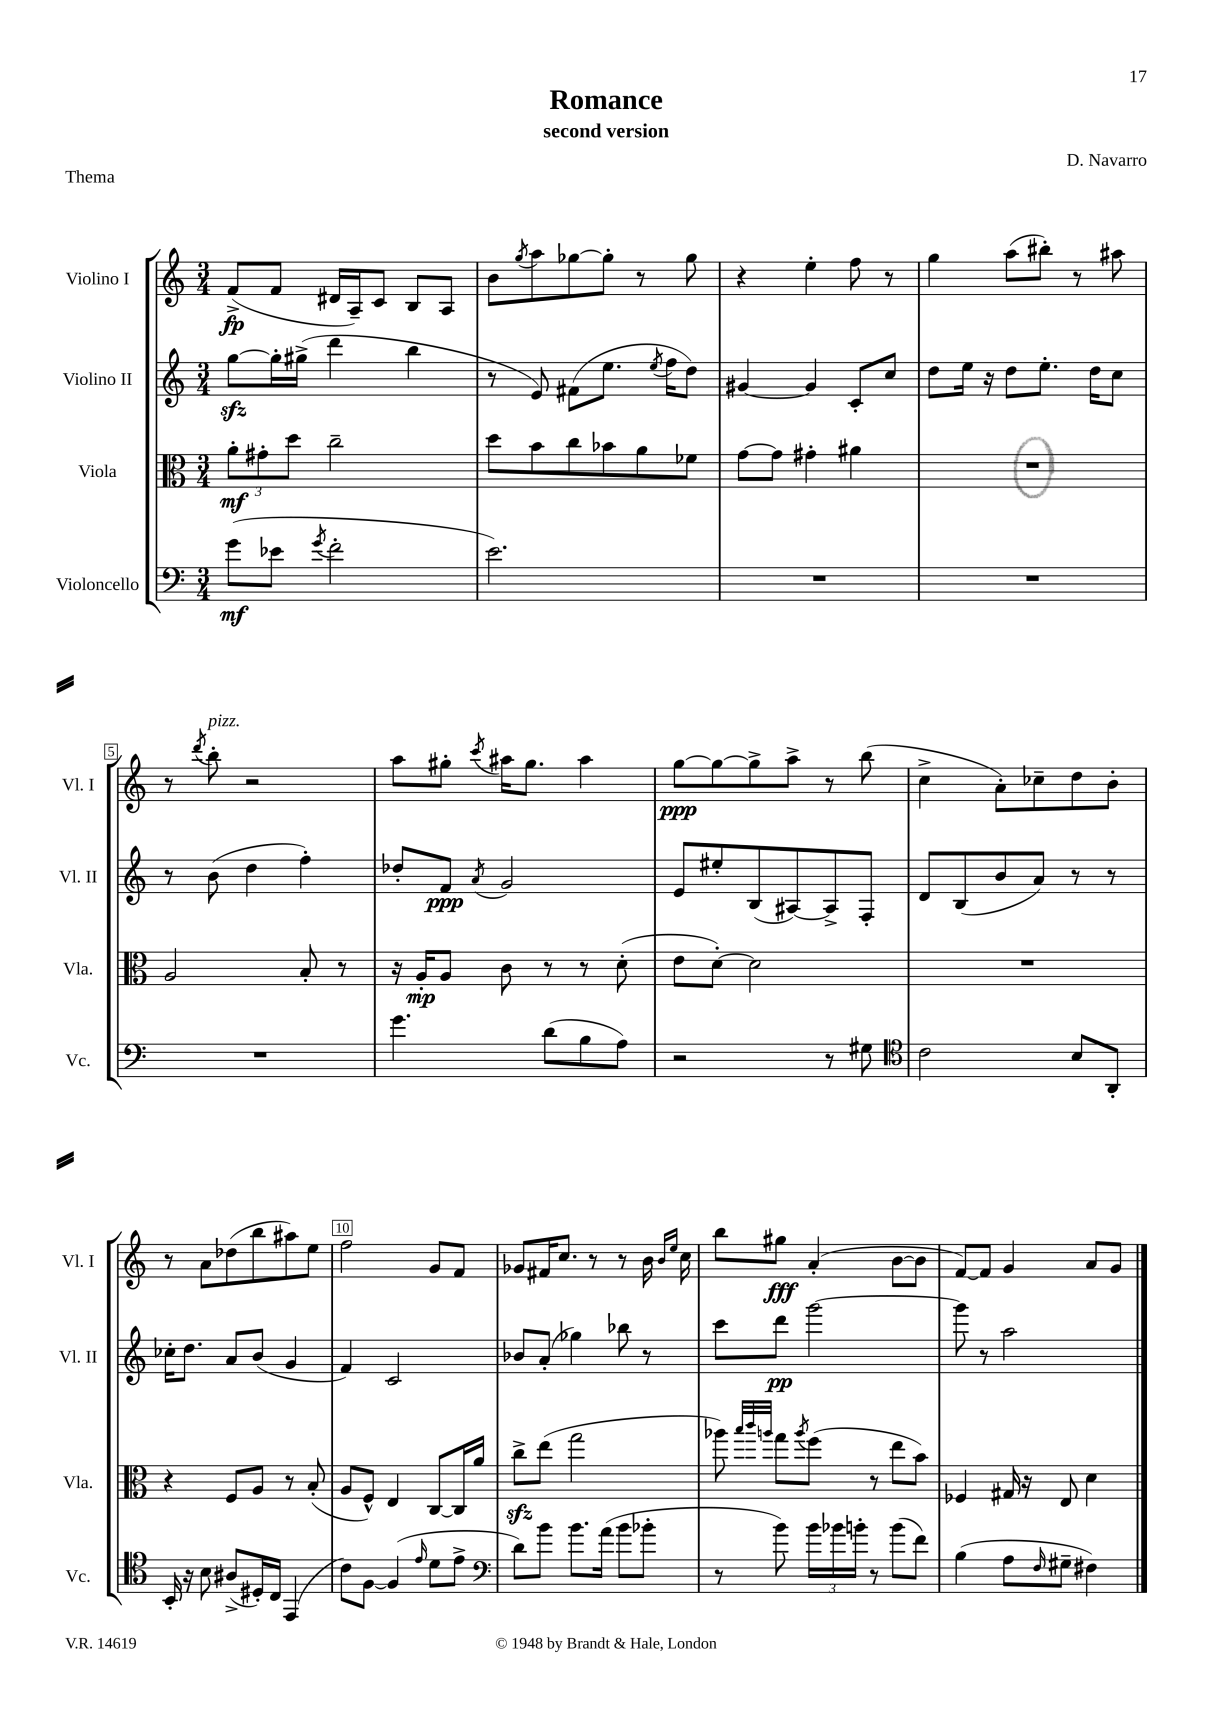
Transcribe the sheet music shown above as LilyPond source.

\header { title = "Romance" composer = "D. Navarro" subtitle = "second version" piece = "Thema" }
<<
\new StaffGroup <<
\new Staff = "s0" \with { instrumentName = "Violino I" shortInstrumentName = "Vl. I" } {
    \clef treble \key c \major \numericTimeSignature \time 3/4
    f'8->\fp( f'8 dis'16 a16--) c'8 b8 a8 |
    b'8 \acciaccatura { g''8 } a''8 ges''8~ ges''8-. r8 ges''8 |
    r4 e''4-. f''8 r8 |
    g''4 a''8( bis''8-.) r8 ais''8 |
    r8 \acciaccatura { d'''8 } b''8-.^\markup { \italic "pizz." } r2 |
    a''8 gis''8-. \acciaccatura { c'''8 } ais''16 gis''8. ais''4 |
    g''8~\ppp g''8~ g''8-> a''8-> r8 b''8( |
    c''4-> a'8-.) ces''8-- d''8 b'8-. |
    r8 a'8 des''8( b''8 ais''8) e''8 |
    f''2 g'8 f'8 |
    ges'8 fis'16 c''8. r8 r8 b'16 \grace { b'16 e''16 } c''16 |
    b''8 gis''8\fff a'4-.( b'8~ b'8 |
    f'8~) f'8 g'4 a'8 g'8 \bar "|." |
}
\new Staff = "s1" \with { instrumentName = "Violino II" shortInstrumentName = "Vl. II" } {
    \clef treble \key c \major \numericTimeSignature \time 3/4
    g''8~\sfz g''16-. gis''16->( d'''4 b''4 |
    r8 e'8) fis'8( e''8. \acciaccatura { e''8 } f''16 d''8) |
    gis'4~ gis'4 c'8-. c''8 |
    d''8 e''16 r16 d''8 e''8.-. d''16 c''8 |
    r8 b'8( d''4 f''4-.) |
    des''8-. f'8\ppp \acciaccatura { a'8 } g'2 |
    e'8 eis''8-. b8( ais8~) ais8-> f8-. |
    d'8 b8( b'8 a'8) r8 r8 |
    ces''16-. d''8. a'8 b'8( g'4 |
    f'4) c'2 |
    bes'8 a'8-.( ges''4) bes''8 r8 |
    c'''8 d'''8\pp g'''2~ |
    g'''8 r8 a''2 \bar "|." |
}
\new Staff = "s2" \with { instrumentName = "Viola" shortInstrumentName = "Vla." } {
    \clef alto \key c \major \numericTimeSignature \time 3/4
    \tuplet 3/2 { a'8-.\mf gis'8-. d''8 } c''2-- |
    d''8 b'8 c''8 bes'8 a'8 fes'8 |
    g'8~ g'8 gis'4-. ais'4 |
    R2. |
    a2 b8-. r8 |
    r16 a16-.\mp a8 c'8 r8 r8 d'8-.( |
    e'8 d'8~-.) d'2 |
    R2. |
    r4 f8 a8 r8 b8-.( |
    a8 f8-^) e4 c8~ c16 a'16 |
    c''8->\sfz e''8( g''2 |
    aes''8) \grace { b''32 c'''32 a''32 } g''8 \acciaccatura { a''8 } f''8( r8 e''8 b'8) |
    fes4 gis16 r16 e8 d'4 \bar "|." |
}
\new Staff = "s3" \with { instrumentName = "Violoncello" shortInstrumentName = "Vc." } {
    \clef bass \key c \major \numericTimeSignature \time 3/4
    g'8\mf( ees'8 \acciaccatura { g'8 } f'2-. |
    e'2.) |
    R2. |
    R2. |
    R2. |
    g'4. d'8( b8 a8) |
    r2 r8 gis8 |
    \clef tenor c'2 b8 a,8-. |
    b,16-. r16 b8 ais8->( dis16-.) c16 e,4( |
    c'8) f8~ f4( \grace { e'16 } d'8 e'8-> |
    \clef bass d'8) b'8 b'8. a'16( b'8 bes'8-. |
    r8 b'8) \tuplet 3/2 { b'16 bes'16 b'16-. } r8 b'8( f'8) |
    b4( a8 \grace { f16 } gis8-- fis4) \bar "|." |
}
>>
>>
\layout { \context { \Score \override BarNumber.break-visibility = ##(#f #t #t) barNumberVisibility = #(every-nth-bar-number-visible 5) \override BarNumber.stencil = #(make-stencil-boxer 0.1 0.3 ly:text-interface::print) } }
